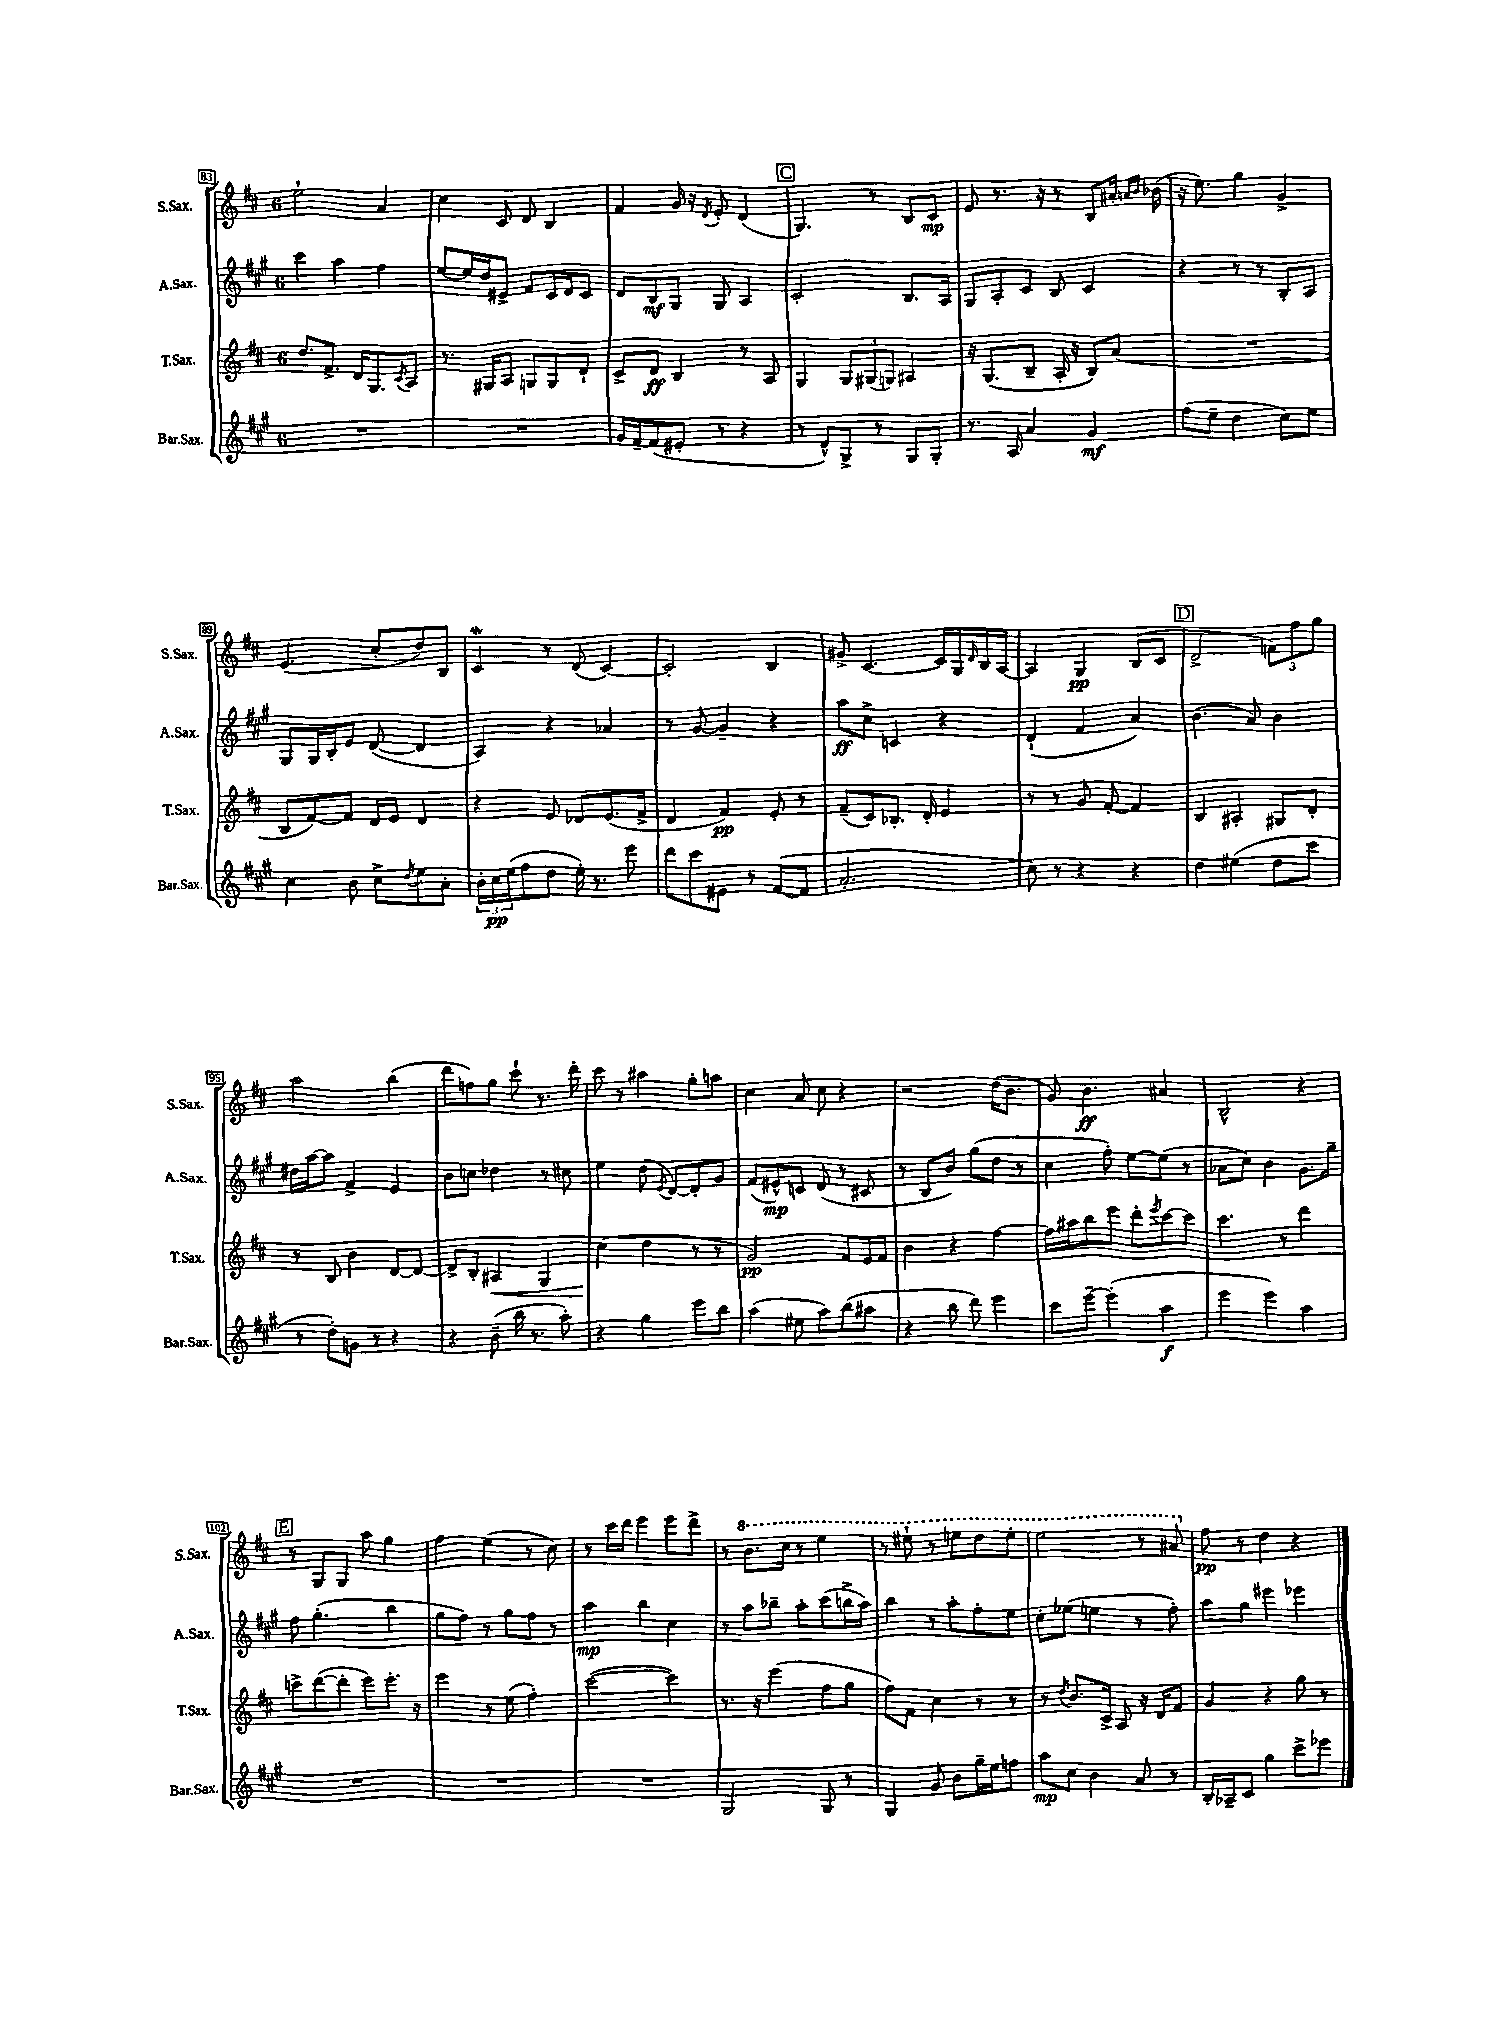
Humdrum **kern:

**kern	**dynam	**kern	**dynam	**kern	**dynam	**kern	**dynam
*part4	*part4	*part3	*part3	*part2	*part2	*part1	*part1
*staff4	*staff4	*staff3	*staff3	*staff2	*staff2	*staff1	*staff1
*I"Bar.Sax.	*	*I"T.Sax.	*	*I"A.Sax.	*	*I"S.Sax.	*
*I'Bar.Sax.	*	*I'T.Sax.	*	*I'A.Sax.	*	*I'S.Sax.	*
*clefG2	*	*clefG2	*	*clefG2	*	*clefG2	*
*k[f#c#g#]	*	*k[f#c#]	*	*k[f#c#g#]	*	*k[f#c#]	*
*M6/8	*	*M6/8	*	*M6/8	*	*M6/8	*
=83	=83	=83	=83	=83	=83	=83	=83
2.r	.	8.dd/L	.	4ccc#\	.	2ee`\	.
.	.	8.f#^/J	.	.	.	.	.
.	.	.	.	4aa\	.	.	.
.	.	16d/KL	.	.	.	.	.
.	.	8.G/	.	.	.	.	.
.	.	.	.	4ff#\	.	4a/	.
.	.	8qc#/	.	.	.	.	.
.	.	8A/J	.	.	.	.	.
=84	=84	=84	=84	=84	=84	=84	=84
2.r	.	8.r	.	[8ee/L	.	4cc#\	.
.	.	.	.	16ee/L]	.	.	.
.	.	16G#X/KL	.	16dd/J	.	.	.
.	.	8A/J	.	8e#X^/J	.	8c#/	.
.	.	8Gn/L	.	8f#/L	.	8d/	.
.	.	8G/	.	16c#/L	.	4B/	.
.	.	.	.	16d/J	.	.	.
.	.	8d`/J	.	8c#/J	.	.	.
=85	=85	=85	=85	=85	=85	=85	=85
16g#/LL	.	8c#^/L	.	8d/L	.	4f#/	.
[16f#~/J	.	.	.	.	.	.	.
(8f#/]	.	8d/J	ff	8B/	mf	.	.
8e#X'/J	.	4B/	.	8G#/J	.	16g/	.
.	.	.	.	.	.	16r	.
.	.	.	.	.	.	8qd/	.
8r	.	.	.	8G#/	.	8e'/	.
4r	.	8r	.	4A/	.	(4d/	.
.	.	8A/	.	.	.	.	.
!!LO:REH:place=s1:t=C
=86	=86	=86	=86	=86	=86	=86	=86
8r	.	4G/	.	2c#'/	.	4.G/)	.
8d^^/L)	.	.	.	.	.	.	.
8G#^/J	.	12G/L	.	.	.	.	.
.	.	(12G#X/	.	.	.	.	.
8r	.	.	.	.	.	8r	.
.	.	12Gn/J)	.	.	.	.	.
8G#/L	.	4A#X/	.	8.B/L	.	8B/L	.
8G#'/J	.	.	.	.	.	8c#/J	mp
.	.	.	.	16A/Jk	.	.	.
=87	=87	=87	=87	=87	=87	=87	=87
8.r	.	16r	.	8G#/L	.	8e/	.
.	.	(8.G/L	.	.	.	.	.
.	.	.	.	8A'/	.	8.r	.
16A/	.	.	.	.	.	.	.
4a/	.	8B~/J	.	8c#/J	.	.	.
.	.	.	.	.	.	16r	.
.	.	16A'/	.	8B/	.	8r	.
.	.	16r	.	.	.	.	.
4g#/	mf	8B/L)	.	4c#/	.	8B/L	.
.	.	(8a/J	.	.	.	16a#X'/Jk	.
.	.	.	.	.	.	16qqan/LL	.
.	.	.	.	.	.	16qqb/JJ	.
.	.	.	.	.	.	(16b-X\	.
=88	=88	=88	=88	=88	=88	=88	=88
(8ff#\L	.	2.r	.	4r	.	16r	.
.	.	.	.	.	.	8.ee\)	.
8ee~\J	.	.	.	.	.	.	.
4dd\	.	.	.	8r	.	4gg\	.
.	.	.	.	8r	.	.	.
8cc#\L)	.	.	.	8B'/L	.	4g^/	.
8ee\J	.	.	.	8A/J	.	.	.
!!LO:LB:g=z
=89	=89	=89	=89	=89	=89	=89	=89
4cc#\	.	8B/L	.	8G#/L	.	(4.e/	.
.	.	[8f#/)	.	16G#/L	.	.	.
.	.	.	.	16B'/J	.	.	.
8b\	.	8f#/J]	.	8e/J	.	.	.
8cc#^\L	.	16d/LL	.	([8d/	.	8cc#'/L	.
.	.	16e/JJ	.	.	.	.	.
8qdd/	.	.	.	.	.	.	.
8ee\	.	4d/	.	4d/]	.	8dd/)	.
8a'\J	.	.	.	.	.	8B/J	.
=90	=90	=90	=90	=90	=90	=90	=90
24b'\LL	.	4r	.	4A/)	.	4c#W/	.
24cc#\	pp	.	.	.	.	.	.
(24ee\J	.	.	.	.	.	.	.
8ff#\	.	.	.	.	.	.	.
8dd\J	.	8e/	.	4r	.	8r	.
16ee'\)	.	8d-X/L	.	.	.	(8d/	.
8.r	.	.	.	.	.	.	.
.	.	(8.e/	.	4a-X/	.	[4c#/)	.
8eee\	.	.	.	.	.	.	.
.	.	16f#^/Jk	.	.	.	.	.
=91	=91	=91	=91	=91	=91	=91	=91
8ddd\L	.	4d/	.	8r	.	2c#'/]	.
8ccc#\	.	.	.	[8g#/	.	.	.
8e#X\J	.	4f#/)	pp	4g#~/]	.	.	.
8r	.	.	.	.	.	.	.
([8f#/L	.	8e'/	.	4r	.	4B/	.
8f#/J]	.	8r	.	.	.	.	.
=92	=92	=92	=92	=92	=92	=92	=92
2.a'/	.	(8f#~/L	.	8aa\L	ff	8g#X^/	.
.	.	8c#/)	.	8cc#^\J	.	[4.c#/	.
.	.	8.B-X'/J	.	4cn/	.	.	.
.	.	16d'/	.	.	.	.	.
.	.	4e/	.	4r	.	16c#/LL]	.
.	.	.	.	.	.	16G/	.
.	.	.	.	.	.	16qqd/	.
.	.	.	.	.	.	16B/	.
.	.	.	.	.	.	[16A/JJ	.
=93	=93	=93	=93	=93	=93	=93	=93
8cc#\)	.	8r	.	(4d`/	.	4A/]	.
8r	.	8r	.	.	.	.	.
4r	.	8g/	.	4f#/	.	4G/	pp
.	.	[8f#'/	.	.	.	.	.
4r	.	4f#/]	.	4a/)	.	(8B/L	.
.	.	.	.	.	.	8c#/J	.
!!LO:REH:place=s1:t=D
=94	=94	=94	=94	=94	=94	=94	=94
4dd\	.	4B/	.	(4.b\	.	2d^/	.
(4ee#X\	.	4A#X'/	.	.	.	.	.
.	.	.	.	8a/)	.	.	.
8dd\L	.	8G#X/L	.	4b\	.	12fn\L)	.
.	.	.	.	.	.	12ff#\	.
8ccc#\J	.	8d'/J	.	.	.	.	.
.	.	.	.	.	.	12gg\J	.
!!LO:LB:g=z
=95	=95	=95	=95	=95	=95	=95	=95
8r	.	8r	.	16dd#X\LL	.	2aa\	.
.	.	.	.	[16aa\J	.	.	.
8dd'\L)	.	8B/	.	8aa\J]	.	.	.
8gn\J	.	4b\	.	4f#^/	.	.	.
8r	.	.	.	.	.	.	.
4r	.	[8d/L	.	4e/	.	(4bb\	.
.	.	8d/J_	.	.	.	.	.
=96	=96	=96	=96	=96	=96	=96	=96
4r	.	8d^/L]	.	8b\L	.	8ddd\L	.
.	.	8B'/J	.	8ccn\J	.	8ffn\)	.
!	!	!	!LO:HP:b	!	!	!	!
(8b~\	.	4A#X/	<	4dd-X\	.	8gg\J	.
16bb\	.	.	.	.	.	8ccc#`\	.
8.r	.	.	.	.	.	.	.
.	.	4G/	.	8r	.	8.r	.
8aa'\)	.	.	.	8cc#X\	.	.	.
.	.	.	.	.	.	16ddd'\	.
=97	=97	=97	=97	=97	=97	=97	=97
4r	.	(4cc#\	.	4ee\	.	8ccc#\	.
.	.	.	.	.	.	8r	.
4gg#\	.	4dd\	[	(8dd\	.	4aa#X\	.
.	.	.	.	8qe/	.	.	.
.	.	.	.	[8d/L)	.	.	.
8eee\L	.	8r	.	8d'/]	.	8gg'\L	.
8bb\J	.	8r	.	8g#/J	.	8aan\J	.
=98	=98	=98	=98	=98	=98	=98	=98
(4aa\	.	2g/)	pp	(8f#/L	.	4cc#\	.
.	.	.	.	8e#X^^/)	mp	.	.
8ee#X\	.	.	.	8cn/J	.	8a/	.
8aa\L)	.	.	.	(8d/	.	8cc#\	.
(8bb\	.	8f#/L	.	8r	.	4r	.
8aa#X\J	.	16e/L	.	8c#X/	.	.	.
.	.	16f#/JJ	.	.	.	.	.
=99	=99	=99	=99	=99	=99	=99	=99
4r	.	4b\	.	8r	.	2r	.
.	.	.	.	8B/L	.	.	.
8bb\	.	4r	.	8b/J)	.	.	.
8ddd\)	.	.	.	(8gg#\L	.	.	.
4eee\	.	[4ff#\	.	8dd\J	.	(16dd\KL	.
.	.	.	.	.	.	8.b\J	.
.	.	.	.	8r	.	.	.
=100	=100	=100	=100	=100	=100	=100	=100
8ccc#\L	.	16ff#\LL]	.	4cc#\	.	8g/)	.
.	.	16aa#X\J	.	.	.	.	.
[8eee~\J	.	8bb\	.	.	.	4.b\	ff
(4eee'\]	.	8eee\J	.	8ff#'\)	.	.	.
.	.	8ddd'\L	.	[8ee\L	.	.	.
.	.	8qeee/	.	.	.	.	.
4aa\	f	[8ccc#\	.	(8ee\J]	.	4a#X/	.
.	.	8ccc#\J]	.	8r	.	.	.
=101	=101	=101	=101	=101	=101	=101	=101
4eee\	.	4.ccc#\	.	8a-X\L	.	2B^^/	.
.	.	.	.	8cc#\J)	.	.	.
4eee\)	.	.	.	4b\	.	.	.
.	.	8r	.	.	.	.	.
4aa\	.	4ddd\	.	8.g#\L	.	4r	.
.	.	.	.	16gg#~\Jk	.	.	.
!!LO:LB:g=z
!!LO:REH:place=s1:t=E
=102	=102	=102	=102	=102	=102	=102	=102
2.r	.	8cccn^\L	.	8ff#\	.	8r	.
.	.	([8ddd\	.	(4.gg#'\	.	8G/L	.
.	.	8ddd'\J]	.	.	.	8G/J	.
.	.	8eee\L)	.	.	.	8aa\	.
.	.	8.eee'\J	.	4bb\	.	4gg\	.
.	.	16r	.	.	.	.	.
=103	=103	=103	=103	=103	=103	=103	=103
2.r	.	4eee\	.	8gg#\L	.	4ff#\	.
.	.	.	.	8ff#\J)	.	.	.
.	.	8r	.	8r	.	(4ee\	.
.	.	(8ee\	.	8gg#\L	.	.	.
.	.	4ff#'\)	.	8ff#\J	.	8r	.
.	.	.	.	8r	.	8cc#\)	.
=104	=104	=104	=104	=104	=104	=104	=104
2.r	.	([2ccc#\	.	4aa\	mp	8r	.
.	.	.	.	.	.	16ccc#\LL	.
.	.	.	.	.	.	16ddd\JJ	.
.	.	.	.	4bb\	.	4eee\	.
.	.	4ccc#\])	.	4cc#\	.	8eee\L	.
.	.	.	.	.	.	8ddd^\J	.
=105	=105	=105	=105	=105	=105	=105	=105
2G#/	.	8.r	.	8r	.	8r	.
*	*	*	*	*	*	*8va	*
.	.	.	.	8aa\L	.	8.bb\L	.
.	.	16r	.	.	.	.	.
.	.	(4eee\	.	8bb-X~\J	.	.	.
.	.	.	.	.	.	16ccc#\Jk	.
.	.	.	.	8aa'\L	.	8r	.
8G#/	.	8ff#\L	.	(8ccc#\	.	4eee\	.
8r	.	8gg\J	.	16bbn^\L	.	.	.
.	.	.	.	16aa\JJ)	.	.	.
=106	=106	=106	=106	=106	=106	=106	=106
4G#/	.	8ff#\L)	.	4bb\	.	8r	.
.	.	8f#\J	.	.	.	8eee#X`\	.
8g#/	.	4cc#\	.	8r	.	8r	.
8b\L	.	.	.	8aa'\L	.	8eeen\L	.
16gg#~\L	.	8r	.	8ff#'\	.	8ddd\	.
16ee\J	.	.	.	.	.	.	.
8ffn\J	.	8r	.	8ee\J	.	8eee'\J	.
=107	=107	=107	=107	=107	=107	=107	=107
8aa\L	mp	8r	.	8cc#'\L	.	2eee\	.
.	.	8qdd/	.	.	.	.	.
8cc#\J	.	8.b/L	.	(8ee-X\J	.	.	.
4b\	.	.	.	4een\	.	.	.
.	.	16c#^/Jk	.	.	.	.	.
.	.	8A/	.	.	.	.	.
8a/	.	16r	.	8r	.	8r	.
.	.	16d/KL	.	.	.	.	.
8r	.	8f#/J	.	8ff#'\)	.	8aa#X/	.
=108	=108	=108	=108	=108	=108	=108	=108
*	*	*	*	*	*	*X8va	*
16B'/LL	.	4g/	.	8aa\L	.	8ff#\	pp
16A-X~/J	.	.	.	.	.	.	.
8c#/J	.	.	.	8gg#\J	.	8r	.
4gg#\	.	4r	.	4eee#X\	.	4dd\	.
8ccc#^\L	.	8gg\	.	4eee-X\	.	4r	.
8eee-X\J	.	8r	.	.	.	.	.
==	==	==	==	==	==	==	==
*-	*-	*-	*-	*-	*-	*-	*-
